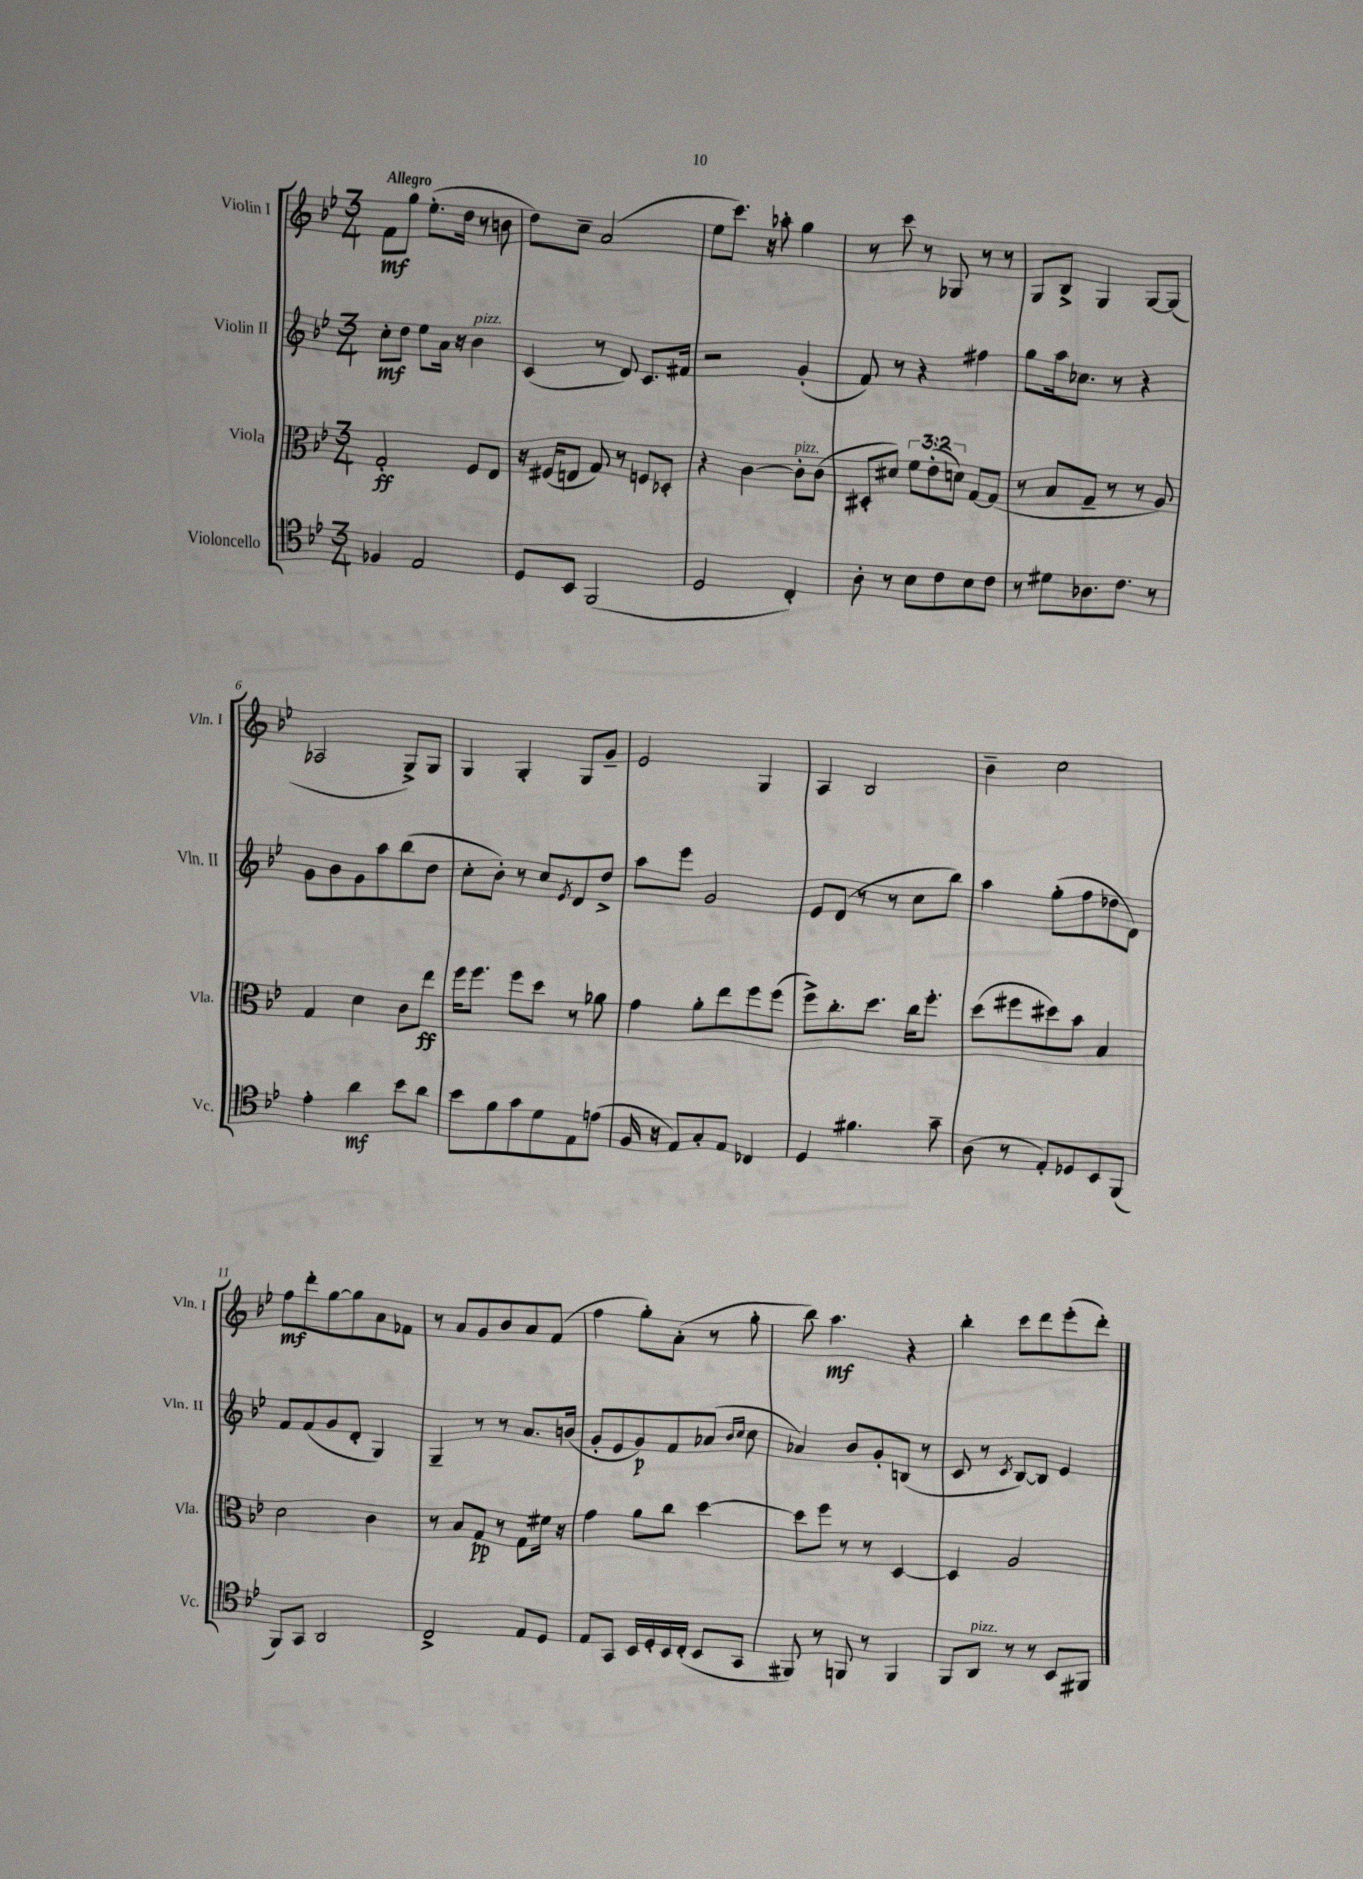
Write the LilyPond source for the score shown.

<<
\new StaffGroup <<
\new Staff = "s0" \with { instrumentName = "Violin I" shortInstrumentName = "Vln. I" } {
    \clef treble \key bes \major \numericTimeSignature \time 3/4 \tempo "Allegro"
    f'8\mf g''8 ees''8.-.( d''16 r8 b'8 |
    d''8) c''8-- a'2( |
    ees''8 c'''8.) r16 aes''8-. g''4 |
    r8 c'''8 r8 ges8 r8 r8 |
    g8 bes8-> g4 g8~ g8( |
    aes2 g8->) g8 |
    g4 g4-. g8 g'8-- |
    ees'2 g4 |
    a4 bes2 |
    bes'4-- c''2 |
    f''8\mf d'''8-. g''8~ g''8 a'8 fes'8 |
    r8 a'8 g'8 bes'8 a'8 f'8( |
    f''4 g''8-.) a'8-.( r8 g''8-. |
    bes''8) a''4.\mf r4 |
    bes''4-. c'''8 d'''8 ees'''8-.( d'''8-.) \bar "|." |
}
\new Staff = "s1" \with { instrumentName = "Violin II" shortInstrumentName = "Vln. II" } {
    \clef treble \key bes \major \numericTimeSignature \time 3/4
    c''8-.\mf d''8 ees''8 a'16 r16 bes'4^\markup { \italic "pizz." } |
    c'4( r8 d'8) c'8. fis'16 |
    r2 g'4-.( |
    f'8) r8 r4 fis''4 |
    g''8 a''16 ces''8. r8 r4 |
    g'8 bes'8 g'8 a''8 bes''8( d''8 |
    c''8-. bes'8-.) r8 c''8 \acciaccatura { ees'8 } d'8 d''8-> |
    a''8 ees'''8 g'2 |
    ees'8 d'8( r8 r8 c''8 bes''8) |
    a''4 g''8-.( f''8 des''8 d'8) |
    f'8 f'8( g'8 d'8-. g4) |
    g4-- r8 r8 a'8. b'16( |
    g'8-. ees'8 g'8\p) f'8 aes'8( \grace { bes'16 c''16 } c''8 |
    aes'4) bes'8 g'8-. b8( r8 |
    c'8 r8 \acciaccatura { c'8 } bes8~) bes8 ees'4 \bar "|." |
}
\new Staff = "s2" \with { instrumentName = "Viola" shortInstrumentName = "Vla." } {
    \clef alto \key bes \major \numericTimeSignature \time 3/4 \override Staff.TupletNumber.text = #tuplet-number::calc-fraction-text
    g2-.\ff f8 ees8 |
    r16 fis16( e8 g8) r8 f8 des8-. |
    r4 c'4~ c'8-.^\markup { \italic "pizz." } c'8( |
    dis8-. dis'8) \tuplet 3/2 { f'8 ees'8-.( d'8) } g8~ g8( |
    r8 bes8 g8-- r8 r8 a8) |
    g4 d'4 c'8 ees''8\ff |
    f''16 f''8. f''8 d''8 r8 aes'8 |
    g'4 a'8-. ees''8 f''8 f''8( |
    f''8->) c''8.-. d''8. c''16 f''8.-. |
    d''8( fis''8 dis''8) bes'8 bes4 |
    d'2 c'4 |
    r8 bes8 g8\pp r8 g8 fis'16 r16 |
    g'4 a'8 c''8 d''4~ |
    d''8 f''8 r8 r8 d4~ |
    d4 a2 \bar "|." |
}
\new Staff = "s3" \with { instrumentName = "Violoncello" shortInstrumentName = "Vc." } {
    \clef tenor \key bes \major \numericTimeSignature \time 3/4
    fes4 ees2 |
    d8 bes,8 f,2( |
    d2 c4-.) |
    a8-. r8 bes8 c'8 bes8 c'8 |
    r8 dis'8 aes8. c'8. r8 |
    ees'4-. a'4\mf bes'8 a'8 |
    bes'8 f'8 g'8 d'8 ees8 e'8( |
    f16 r16 ees8) g8-. ees8 ces4 |
    d4 fis'4. g'8-- |
    a8( r8 ees8-.) des8 bes,8 f,8( |
    f,8) g,8 a,2 |
    c2-> ees8 d8 |
    ees8 g,8 bes,16 d16-. bes,16 c16-.( bes,8 g,8 |
    fis,8) r8 f,8 r8 f,4 |
    f,8 a,8^\markup { \italic "pizz." } r8 r8 bes,8 fis,8 \bar "|." |
}
>>
>>
